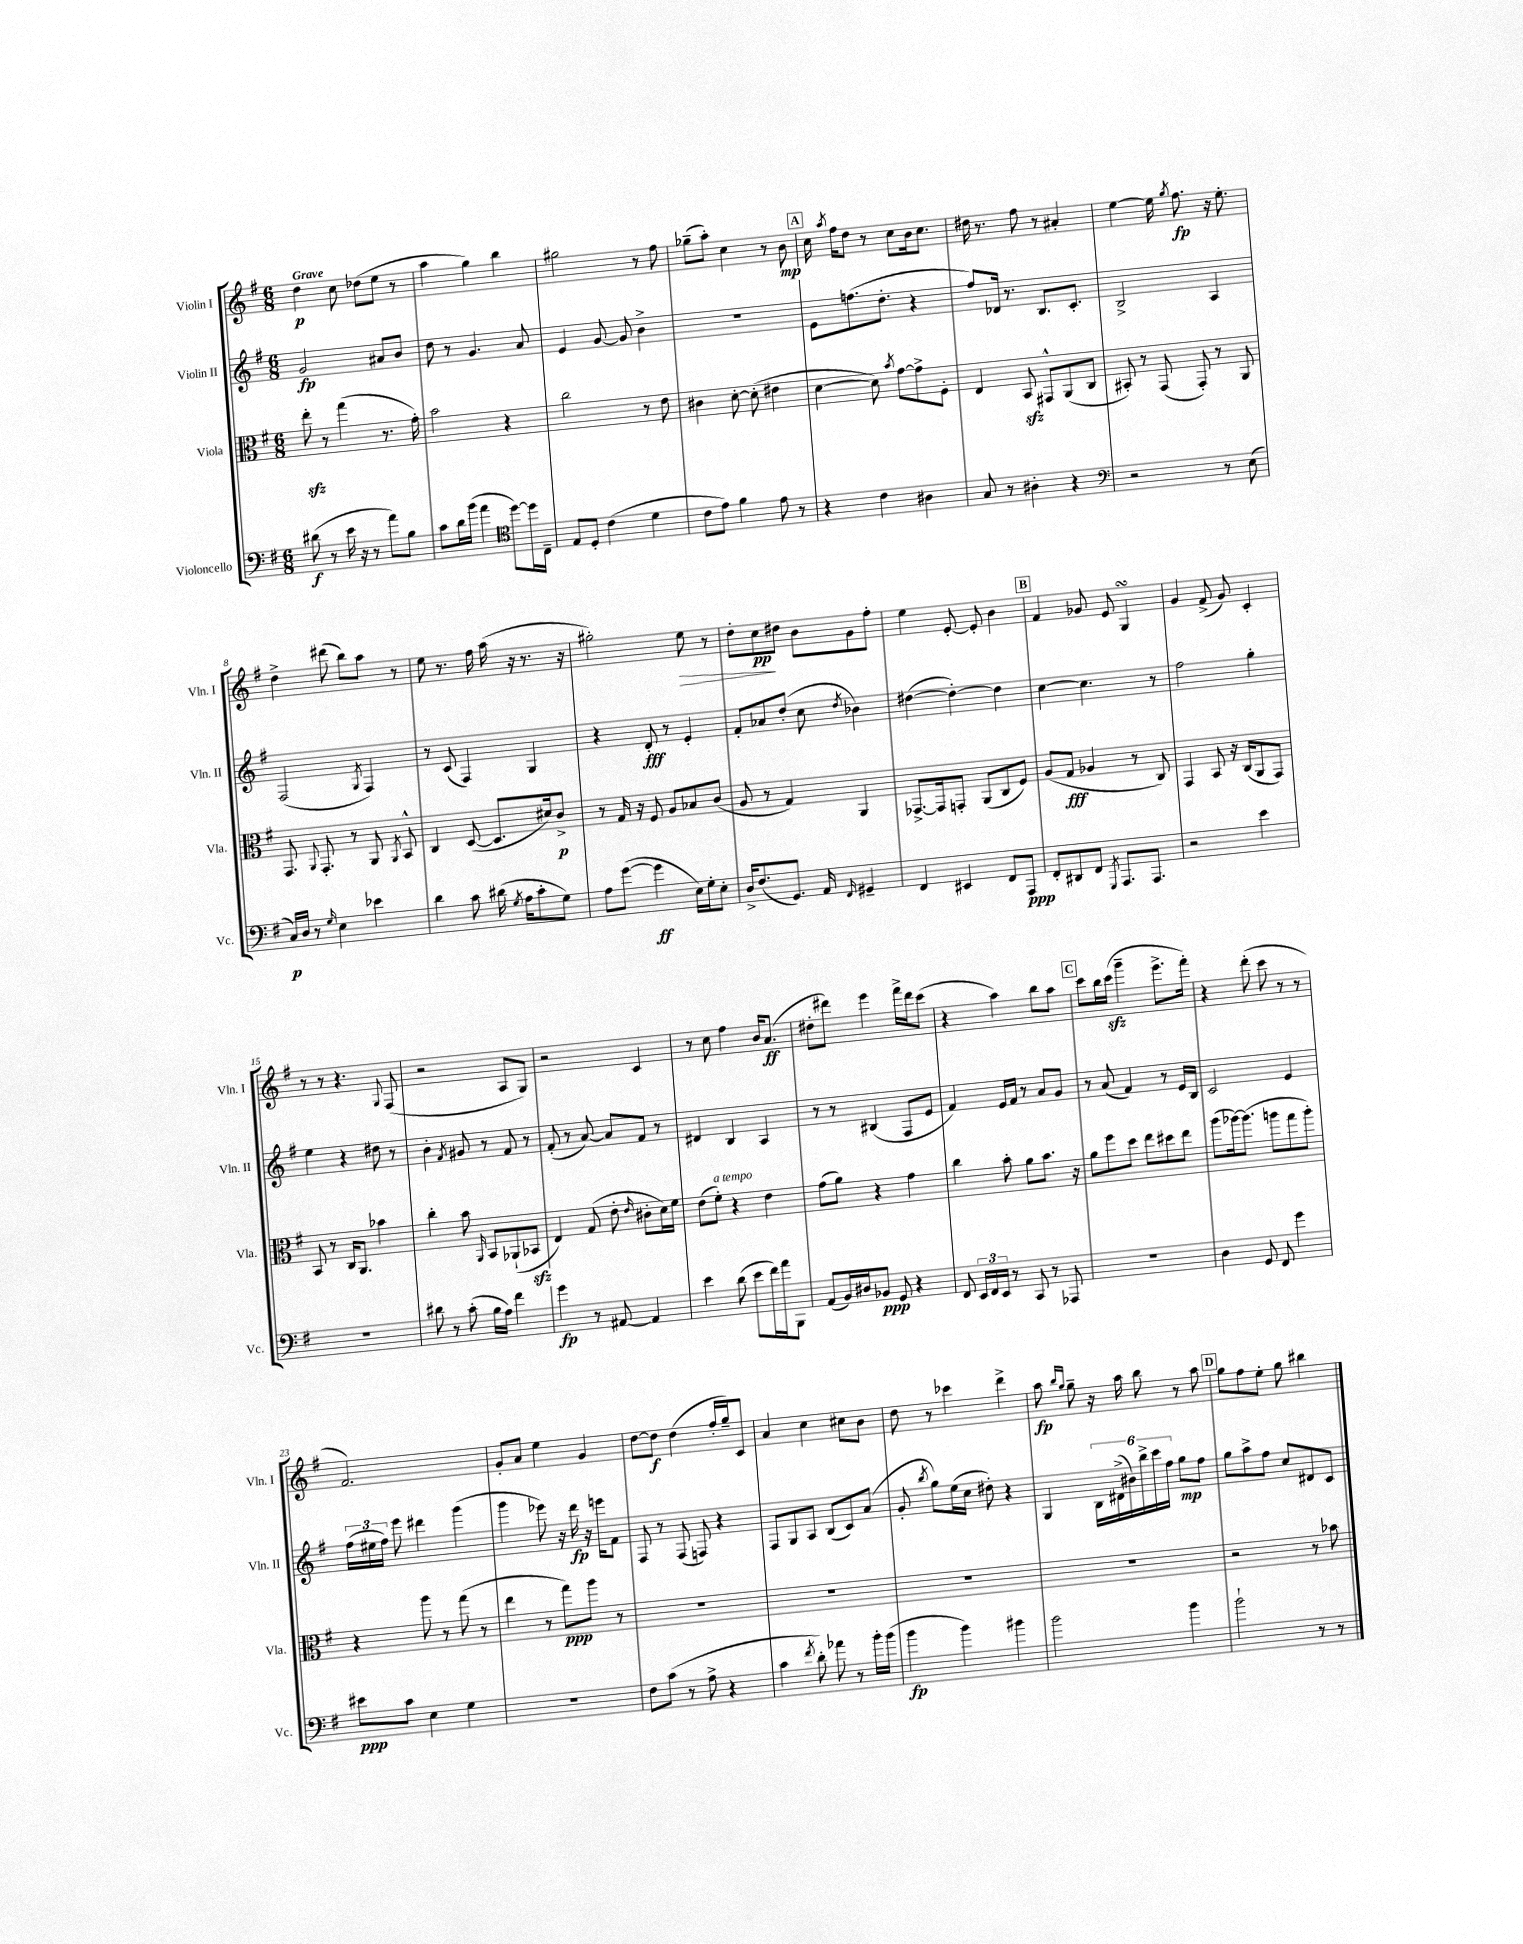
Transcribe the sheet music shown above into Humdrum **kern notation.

**kern	**kern	**kern	**kern
*staff4	*staff3	*staff2	*staff1
*clefF4	*clefC3	*clefG2	*clefG2
*k[f#]	*k[f#]	*k[f#]	*k[f#]
*M6/8	*M6/8	*M6/8	*M6/8
(8d#	8ee'	2g	4dd
8r	8r	.	.
16e	(4gg	.	8cc
16r	.	.	.
8r	.	.	(8dd-
8a)	8.r	8a#	8ee
8B	.	8b	8r
.	16g')	.	.
=	=	=	=
8c	2b	8dd	4aa
16d	.	8r	.
(16b	.	.	.
4a	.	4.g	4gg)
*clefC4	*	*	*
[8dd)	4r	.	4bb
16dd]	.	8a	.
16C~	.	.	.
=	=	=	=
8E	2cc	4e	2gg#
8D'	.	.	.
(4c	.	[8g	.
.	.	8g]	.
4d	8r	4b^	8r
.	8e	.	8ff#
=	=	=	=
8c	4c#	2.r	(8gg-~
8e)	.	.	8aa')
4f#	[8d'	.	4cc
.	(8d']	.	.
8e	4e#	.	8r
8r	.	.	8b
=	=	=	=
4r	[4d	8e	16cc
.	.	.	8qaa
.	.	.	16ff#
.	.	(8.ff	8dd
4c	8d])	.	8r
.	.	8.dd'	.
.	8qb	.	.
.	[8g	.	8cc
4A#	8g^]	4r	16b
.	.	.	8.cc
.	8F#'	.	.
=	=	=	=
8G	4E	8ff#)	16dd#
.	.	.	8.r
8r	.	16d-	.
.	.	8.r	.
4A#'	8BB	.	8ff#
.	8GG#^^	8.B	8r
4r	(8AA	.	4a#'
.	.	8.c'	.
.	8C	.	.
=	=	=	=
*clefF4	*	*	*
2r	8BB#')	2B^	[4ee
.	8r	.	.
.	(8GG	.	16ee]
.	.	.	8qgg
.	.	.	8.ff#
.	8GG')	.	.
8r	8r	4A	16r
.	.	.	8.ee'
(8E	8AA	.	.
=	=	=	=
16C)	8.GG	(2F#	4dd^
16D	.	.	.
8r	.	.	.
.	8qqAA	.	.
.	8.GG'	.	.
16qqG	.	.	.
4E	.	.	(8ddd#
.	8r	.	8bb)
.	.	8qG	.
4e-	8AA	4F#)	8aa
.	8qAA	.	.
.	8BB^^	.	8r
=	=	=	=
4d	4C	8r	8ee
.	.	(8c	8.r
8c	([8D	4F#)	.
.	.	.	16ff#
(16d#	8.D]	.	(16aa
8qG	.	.	.
16A	.	.	16r
8c'	.	4G	8.r
.	16d#)	.	.
8G)	8c^	.	.
.	.	.	16r
=	=	=	=
8A	8r	4r	2gg#')
([8g	16G	.	.
.	16r	.	.
4g]	8F#	8d'	.
.	8A	8r	.
16E)	8B-	4e'	8ee
16G'	.	.	.
8E'	(8c	.	8r
=	=	=	=
16D^	8A	8f#'	8dd'
(8.F#	.	.	.
.	8r	8a-	8cc
8.GG)	4G)	(8dd'	8dd#
.	.	8cc	8b
16AA	.	.	.
16qqFF#	.	8qdd	.
4GG#~	4AA	4b-)	8g
.	.	.	8ff#'
=	=	=	=
4FF#	[8.GG-^	([4dd#	4ee
.	16GG-]	.	.
4EE#	8GG'	4dd#'_)	[8e'
.	(8AA	.	8e']
8FF#	8C	4dd#]	4b
8AAA	8F#)	.	.
=	=	=	=
8FF#'	(8A	[4cc	4f#
8DD#	8G	.	.
8FF#	4A-	4.cc]	8g-
8qGGG	.	.	.
8.AAA	.	.	8e
.	8r	.	4G
8.AAA	.	.	.
.	8C)	8r	.
=	=	=	=
2r	4GG	2ff#	4g
.	8BB	.	(8f#^
.	16r	.	8g)
.	(16C	.	.
4e	8AA	4gg'	4c'
.	8GG)	.	.
=	=	=	=
2.r	8BB	4ee	8r
.	8r	.	8r
.	16C	4r	4.r
.	8.AA	.	.
.	4b-	8dd#	.
.	.	.	8qqG
.	.	8r	(8F#
=	=	=	=
8d#	4cc'	4b'	2r
8r	.	.	.
.	.	8qf#	.
(8c'	8b	8g#	.
.	16qqAA	.	.
16B	8BB	8r	.
16A)	.	.	.
4f#	(8AA-`	8f#	8A
.	8BB-	8r	8G)
=	=	=	=
4g	4E)	(8f#'	2r
.	.	8r	.
8r	(8G	[8a)	.
[8AA#	8e'	8a]	.
.	16qqe	.	.
4AA#]	8c#'	8f#	4c
.	16d)	8r	.
.	16f#	.	.
=	=	=	=
4e	(8e	4d#	8r
.	8f#')	.	8cc
(8d	4r	4B	4ff#
8e	.	.	.
16f#)	4e	4A	16b
16a	.	.	(8.a
8BBB	.	.	.
=	=	=	=
(8AA	(8g	8r	8dd#'
16BB)	8a)	8r	8ddd#)
16D#	.	.	.
8BB-	4r	(4B#	4eee
8GG	.	.	.
4r	4g	8F#	16fff#^
.	.	.	16ddd#
.	.	8e	(8ccc
=	=	=	=
8FF#	4cc	4f#)	4r
24EE	.	.	.
24FF#	.	.	.
24EE	.	.	.
8r	8b'	16e	4aa)
.	.	16f#	.
8CC	8a	8r	.
8r	8.b	8a	8bb
8AAA-	.	8g	8aa
.	16r	.	.
=	=	=	=
2.r	8a	8r	8ccc
.	8ff#	(8a	16bb
.	.	.	(16ccc
.	8dd	4f#)	4ggg~
.	8ee	.	.
.	8dd#	8r	8.eee^
.	8ee	16e	.
.	.	16B	16fff#')
=	=	=	=
4D	(8aa	2c	4r
.	[16aa-)	.	.
.	(8.aa-]	.	.
8GG	.	.	(8ddd'
8FF#	8aa	.	8ccc
4g	8gg	4e	8r
.	8aa')	.	8r
=	=	=	=
8e#	4r	(24ff#	2.f#)
.	.	24ee#	.
.	.	24ff#)	.
8c	.	8eee	.
4E	8aa	4ddd#	.
.	8r	.	.
4G	(8gg	(4ggg	.
.	8r	.	.
=	=	=	=
2.r	4ee	4ggg	8g'
.	.	.	8a
.	8r	8eee-)	4ee
.	8gg)	16r	.
.	.	16ddd	.
.	8aa	16r	4g
.	.	16eee	.
.	8r	8f#	.
=	=	=	=
8F#	2.r	8F#	[8dd
(8c	.	8r	8dd]
8r	.	(8F#	(4dd
8A^	.	8F)	.
4r	.	4r	16ff#'
.	.	.	16gg~)
.	.	.	8c
=	=	=	=
4c	2.r	8F#	4a
.	.	8G	.
8qf#	.	.	.
8d')	.	8A	4cc
8a-	.	(8B	.
8r	.	8c)	8cc#
16b'	.	(8a	8b
(16b	.	.	.
=	=	=	=
4b	2.r	8g'	8dd
.	.	8qbb	.
.	.	8gg)	8r
4b)	.	(16ee	4ccc-
.	.	16cc	.
.	.	8dd#')	.
4b#	.	4r	4ddd^
=	=	=	=
2b	2.r	4G	8aa
.	.	.	16qqbb
.	.	.	16qqgg
.	.	.	8gg~
.	.	24B	16r
.	.	(24d#^	.
.	.	.	16aa
.	.	24b#)	.
.	.	24bb^	8bb
.	.	24ccc	.
.	.	24ff#	.
4b	.	8gg	8r
.	.	8ff#	8aa
=	=	=	=
2b`	2r	8gg	8gg
.	.	8aa^	8ff#
.	.	8ff#	8ee'
.	.	8cc	8gg
8r	8r	8d#	4bb#
8r	8b-	8c	.
==	==	==	==
*-	*-	*-	*-
